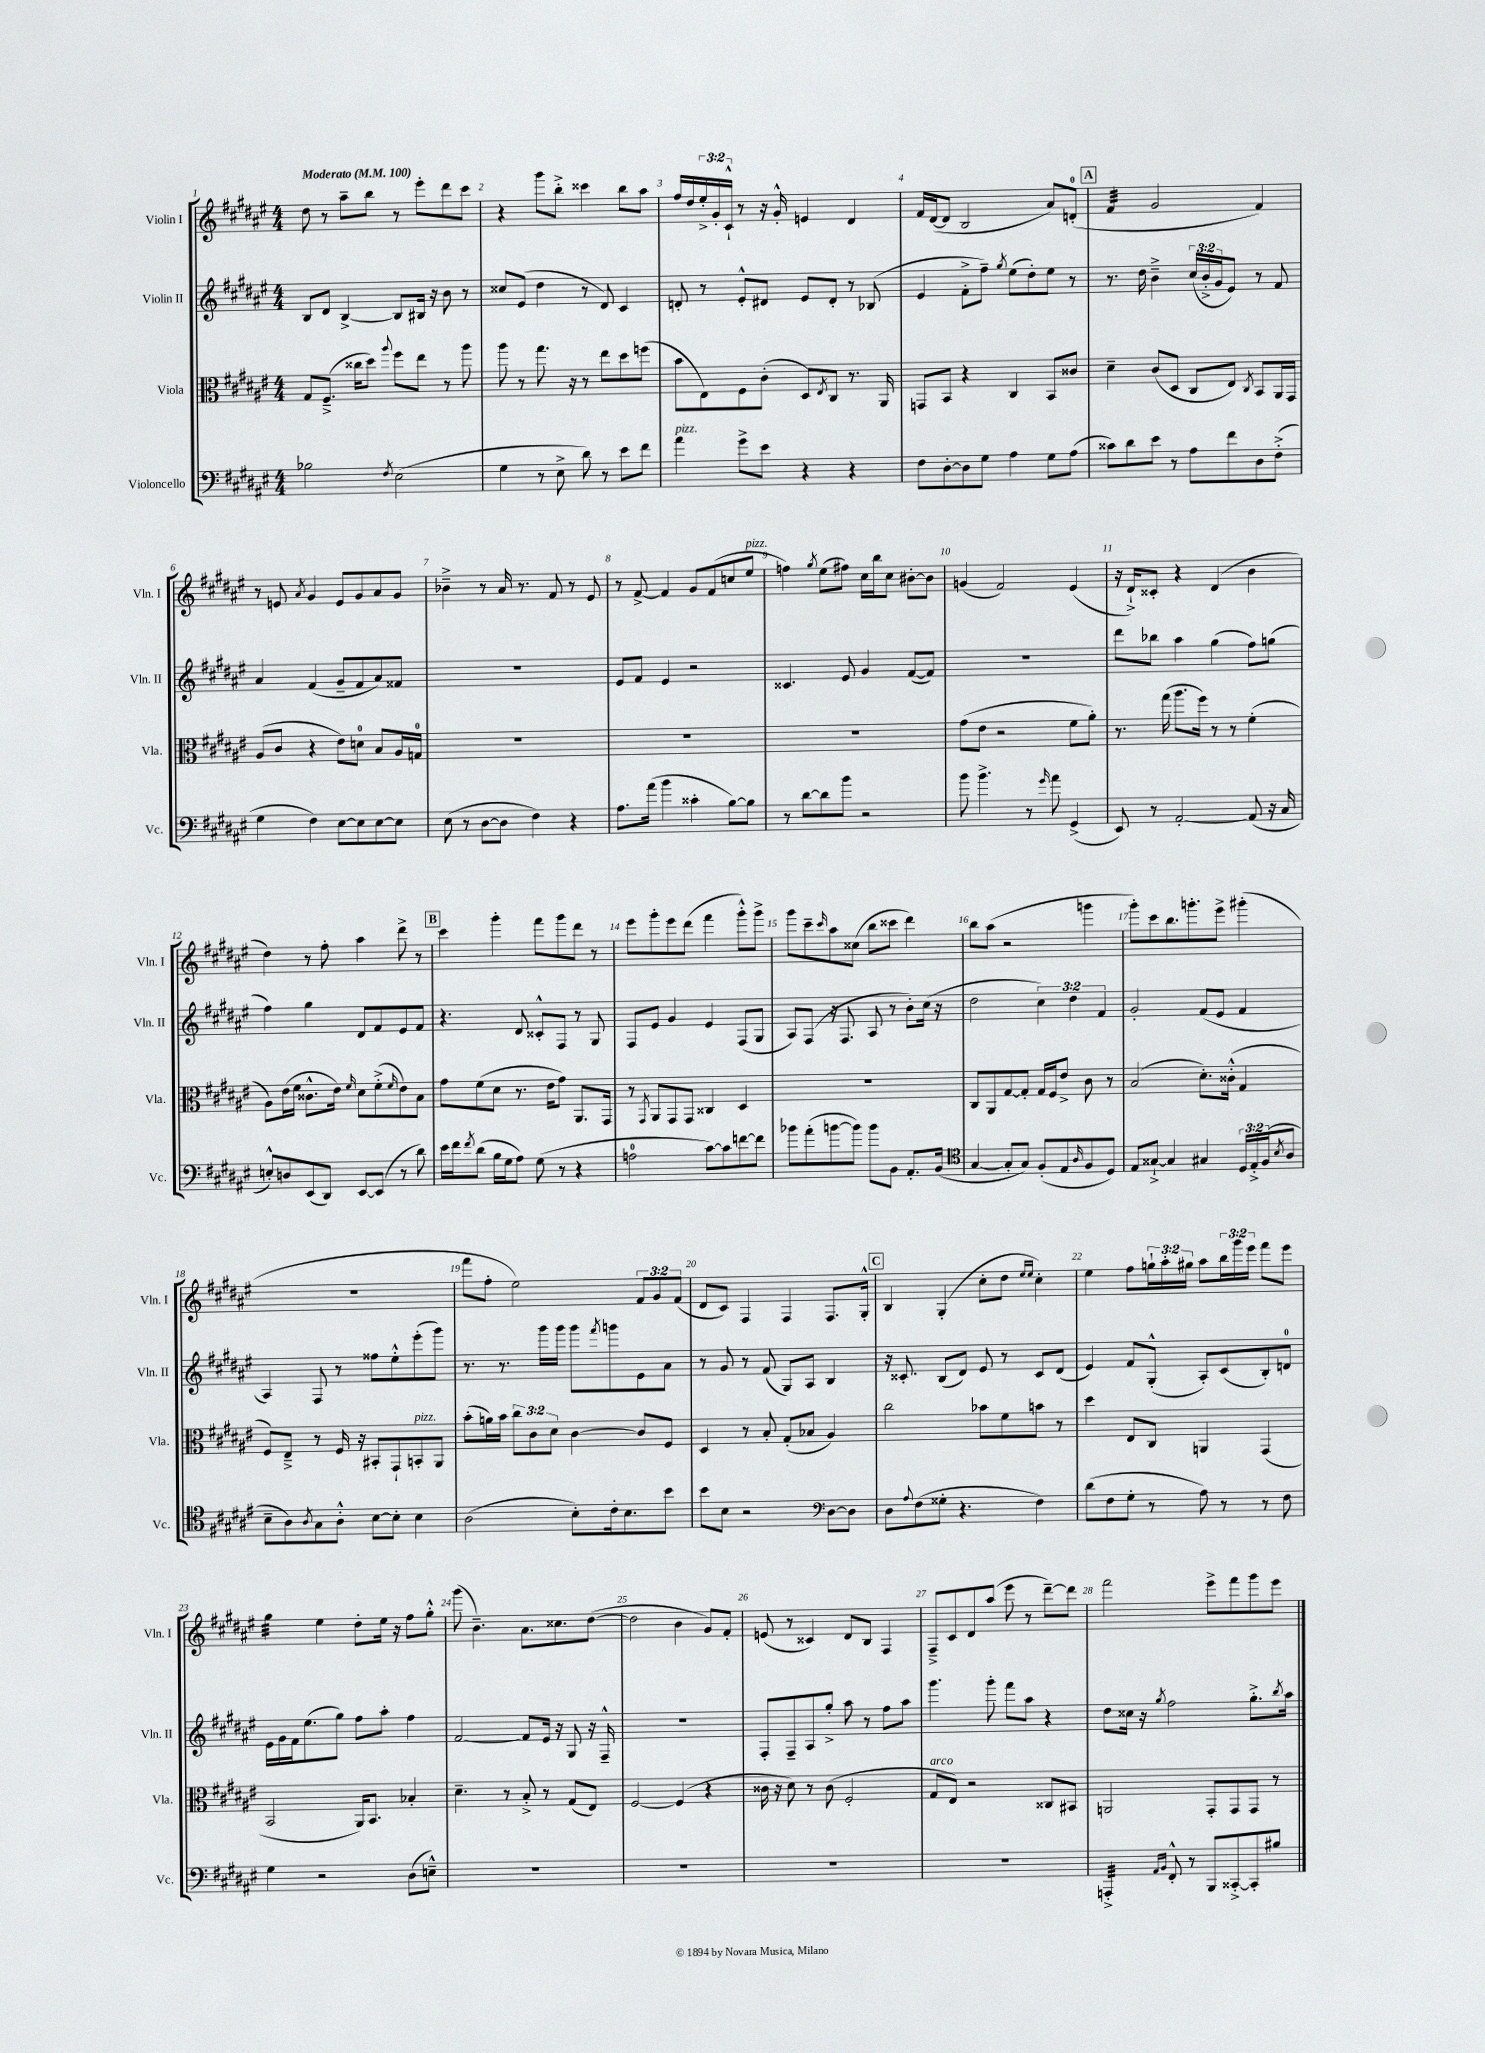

**kern	**kern	**kern	**kern
*staff4	*staff3	*staff2	*staff1
*clefF4	*clefC3	*clefG2	*clefG2
*k[f#c#g#d#a#e#]	*k[f#c#g#d#a#e#]	*k[f#c#g#d#a#e#]	*k[f#c#g#d#a#e#]
*M4/4	*M4/4	*M4/4	*M4/4
*MM100	*MM100	*MM100	*MM100
2B-	8G#	8B	8dd#
.	(8.F#~^	8d#	8r
.	.	[4B^	8aa#~
.	16cc##	.	.
.	8dd#)	.	8bb
8qF#	8qqaa#	.	.
(2E#	8ff#	8B]	8r
.	8ee#	16B#	8eee#'
.	.	16r	.
.	8r	8b	8ddd#
.	8aa#	8r	8ccc#
=	=	=	=
4G#	8aa#	8cc##	4r
.	8r	(8e#	.
8r	8.gg#	4dd#	8ggg#
8E#^	.	.	8bb'^
.	16r	.	.
8d#)	8r	8r	4ccc##
8r	8ee#	8d#)	.
8e#	8dd#	4c#	8bb
8f#	(8ff	.	8aa#
=	=	=	=
4a#	8b	8d'	16ff#
.	.	.	16dd#
.	8E#)	8r	24ee#'^
.	.	.	24g#'
.	.	.	24c#`^^
8g#^	8F#	8e#'^^	8r
8e#	(8c#'	8d#	16r
.	.	.	16g#'^^
4r	8D#)	8e#	4e
.	8qE#	.	.
.	8C#	8d#'	.
4r	8.r	8r	4d#
.	.	(8B-	.
.	16AA#	.	.
=	=	=	=
8F#	8GG	4e#	16f#
.	.	.	([16d#
[8D#'	8BB	.	8d#]
8D#]	4r	8f#'^	2B
8G#	.	8ff#~)	.
.	.	8qgg#	.
4A#	4C#	(8ee#	.
.	.	8dd#')	.
8G#	8BB	8ee#	8a#)
(8A#	8c##	8r	(8d'
=	=	=	=
8c##)	4d#~	8.r	4f#
8d#	.	.	.
.	.	16dd#	.
8e#	(8c#	4b~^	2g#
8r	8D#	.	.
8A#	8C#	(24cc#	.
.	.	24b'^	.
.	.	24g#	.
8f#	8E#)	8e#)	.
.	8qC#	.	.
8D#	8BB	8r	4f#)
(8F#'^	16AA#	8f#	.
.	16GG#	.	.
=	=	=	=
4G#	(8A#	4a#	8r
.	8c#	.	8e
.	.	.	8qa#
4F#)	4r	(4f#	4g#
[8E#	8e#)	8g#~	8e
8E#]	8d	8f#	8g#
[8E#	8B	8a#)	8a#
8E#]	16A#	8f##	8g#
.	16G	.	.
=	=	=	=
(8E#	1r	1r	4b-~^
8r	.	.	.
[8D#	.	.	8r
8D#]	.	.	16a#
.	.	.	8.r
4F#)	.	.	.
.	.	.	8f#
4r	.	.	8r
.	.	.	8e#
=	=	=	=
8.A#	1r	8e#	8r
.	.	8f#	[8f#^
(16a#	.	.	.
4b	.	4e#	4f#]
4c##'	.	2r	8g#
.	.	.	(8f#
[8B)	.	.	8cc
8B]	.	.	8ee#
=	=	=	=
8r	1r	4.c##	4ff)
[8d#	.	.	.
.	.	.	8qgg#
8d#]	.	.	(8ee#
8b	.	8e#	8ff#)
2r	.	4g#	16cc#
.	.	.	16bb
.	.	.	8cc#
.	.	([8f#	[8b#'
.	.	8f#])	8b#]
=	=	=	=
8b	(8g#	1r	(4g
4.b^	8e#	.	.
.	2r	.	2f#)
8r	.	.	.
16qqg#	.	.	.
8a#	.	.	.
(4GG#^	8f#	.	(4e#
.	8a#')	.	.
=	=	=	=
8EE#)	8.r	8ddd#	16r
.	.	.	16d#`^)
8r	.	8bb-	8c##'
.	(16gg#	.	.
[2AA#'	8.aa#	4aa#	4r
.	16ff#)	.	.
.	8r	(4gg#	(4d#
.	8r	.	.
(8AA#]	(4f#'	8ff#)	4b
16r	.	(8gg	.
16C#	.	.	.
=	=	=	=
8E'^^)	8A#)	4ff#)	4dd#)
8D	(16e#	.	.
.	16f#	.	.
(8EE#	8.c##^^	4gg#	8r
8DD#)	.	.	8ff#'
.	16e#)	.	.
.	16qqf#	.	.
[8EE#	8d#	8d#	4aa#
(8EE#]	(8f#'^	8f#	.
.	16qqf#	.	.
8r	8e#)	8e#	8ddd#^
8d#)	8B	8f#	8r
=	=	=	=
16e#	8g#	4.r	4ccc#
16f#	.	.	.
8qf#	.	.	.
(8d#	(8f#	.	.
16B	8d#	.	4ggg#'
16G#	.	.	.
8A#)	8.r	8d#	.
(8G#	.	8c##'^^	8fff#
.	16e#	.	.
8r	8g#)	8F#	8ggg#
4r	8.AA#	8r	8ddd#
.	.	8G#	8r
.	16GG#	.	.
=	=	=	=
2A	8r	8F#	8eee#
.	8qGG#	.	.
.	8AA#	8e#	8ggg#'
.	8GG#	4g#	8eee#
.	8GG#	.	(8ddd#
[8c#)	4C##	4e#	4fff#
8c#]	.	.	.
[8f	4D#	(8F#	8ggg#'^^)
8f]	.	8G#	8ggg#^
=	=	=	=
8b-	1r	8A#)	8ggg#
(8a#'	.	(8F#	8ccc#~
.	.	.	16qqccc#
[8b	.	16r	8aa#
.	.	8.F#	.
8b])	.	.	(8cc##
8b	.	8A#	8bb
8BB	.	8r	8ccc##
8.AA#'	.	8b')	4ddd#)
.	.	(16cc#	.
(16BB	.	16r	.
=	=	=	=
*clefC4	*	*	*
[4G#	8C#	2dd#	8bb
.	8AA#	.	(8aa#
8G#']	[8G#	.	2r
8G#)	8G#']	.	.
(8F#'	16G#	6cc#)	.
.	16F#	.	.
8E#	8e#^	.	.
.	.	6dd#	.
16qqA#	.	.	.
8F#	8c#	.	4ggg
.	.	6f#	.
8D#)	8r	.	.
=	=	=	=
8E#	(2B	2g#'	8ggg#')
[8G##`^	.	.	8ccc#
4G##]	.	.	8.bb
.	.	.	8.ggg'
4G#	8.d#')	(8f#	.
.	.	8e#	8eee#^
.	(16c##'^^	.	.
24D#	4G#	4f#	(4ggg#'
24E#'^	.	.	.
(24F#	.	.	.
8qB	.	.	.
8A#	.	.	.
=	=	=	=
8B~	8F#)	4A#)	1r
8A#)	8E#~^	.	.
8qA#	.	.	.
8G#	8r	8F#	.
8A#'^^	16F#	8r	.
.	16r	.	.
[8B	8BB#'	8ff##	.
8B']	8GG#`	8ee#'^^	.
4B	8BB'	(8eee#'	.
.	8AA#	8ggg#)	.
=	=	=	=
(2A#	(8b'	8.r	8fff#
.	16a)	.	8ff#'
.	16b	8.r	.
.	12cc#	.	2ee#)
.	12c#	.	.
.	.	16ggg#	.
.	12d#	.	.
.	.	16ggg#	.
8B')	[4c#	8ggg#	.
.	.	8qfff#	.
16c#'	.	8ggg	.
8.B	.	.	.
.	8c#]	8e#	12f#
.	.	.	12g#
8b	8F#	8a#	.
.	.	.	(12f#
=	=	=	=
8b	4D#	8r	8d#
8B	.	8g#	8c#)
2r	8r	8r	4F#
.	8B'	(8f#	.
.	(8G#'	8G#)	4F#
.	8B-	8A#	.
*clefF4	*	*	*
[8D#	4A#)	4B	8.F#
8D#]	.	.	.
.	.	.	16G#'^^
=	=	=	=
8D#	2cc#	16r	4B
.	.	8.c##'	.
8qqA#	.	.	.
(8F#	.	.	.
8G##'	.	(8B	(4G#'
4.r	.	8d#)	.
.	8b-	8e#	8cc#'
.	8f#	8r	8dd#
.	.	.	16qqee#
.	.	.	16qqee#
4F#)	8b	8c##	4cc#')
.	8r	(8d#	.
=	=	=	=
(8d#	4dd#	4e#)	4ee#
8F#	.	.	.
8G#'	8E#	8f#	8ff#
8r	8C#	(8G#'^^	24gg`
.	.	.	24aa#'
.	.	.	24gg#
8A#)	4AA	8A#')	8aa#
8r	.	(8c#	24bb
.	.	.	24ggg#
.	.	.	24eee#
8r	(4GG#	8B')	8fff#
8F#	.	8d	8eee#
=	=	=	=
4G#	2BB	16e#	4gg#
.	.	16g#	.
.	.	16f#	.
.	.	(8.ee#	.
2r	.	.	4ee#
.	.	8gg#)	.
.	16AA#)	8ff#	8dd#'
.	8.BB	.	.
.	.	8aa#'	16ee#
.	.	.	16r
(8D#	4B-'	4ff#	8ff#
8E~^^)	.	.	8gg#'^^
=	=	=	=
1r	4.d#~	[2f#	(8ggg#
.	.	.	4.b~)
.	8r	.	.
.	8B'^	8f#]	8.a#
.	8r	16e#	.
.	.	16r	8.cc##
.	(8G#	8G#	.
.	8E#)	16r	([8dd#
.	.	16F#~^^	.
=	=	=	=
1r	[2F#	1r	2dd#]
.	(4F#]	.	4b
.	4r	.	8g#)
.	.	.	8f#'
=	=	=	=
1r	16c##	8F#'	(8e
.	16r	.	.
.	8d#)	8F#~	8r
.	8r	8A#	4c##)
.	(8c##	8gg#'^	.
.	2F#'	8aa#	8d#
.	.	8r	8B
.	.	8ff#	4F#
.	.	8aa#	.
=	=	=	=
1r	8G#	4.ggg#	8F#~^
.	8E#)	.	8c#
.	2r	.	8d#
.	.	8ggg#'	(8aa#
.	.	8fff#	8eee#
.	.	8aa#	8r
.	8C##	4r	[8ddd#~)
.	8BB#	.	8ddd#]
=	=	=	=
4AAA'^	2AA	8dd#	2fff#
.	.	16cc##	.
.	.	16r	.
16qqAA#	.	.	.
16qqBB	.	8qgg#	.
8FF#'^^	.	2ff#	.
8r	.	.	.
8BBB	8GG#'	.	8eee#^
[8CC##'^	8GG#	.	8fff#
8CC##']	8GG#	8.gg#'^	8ggg#
8B#	8r	.	8eee#
.	.	8qbb	.
.	.	16aa#	.
==	==	==	==
*-	*-	*-	*-
